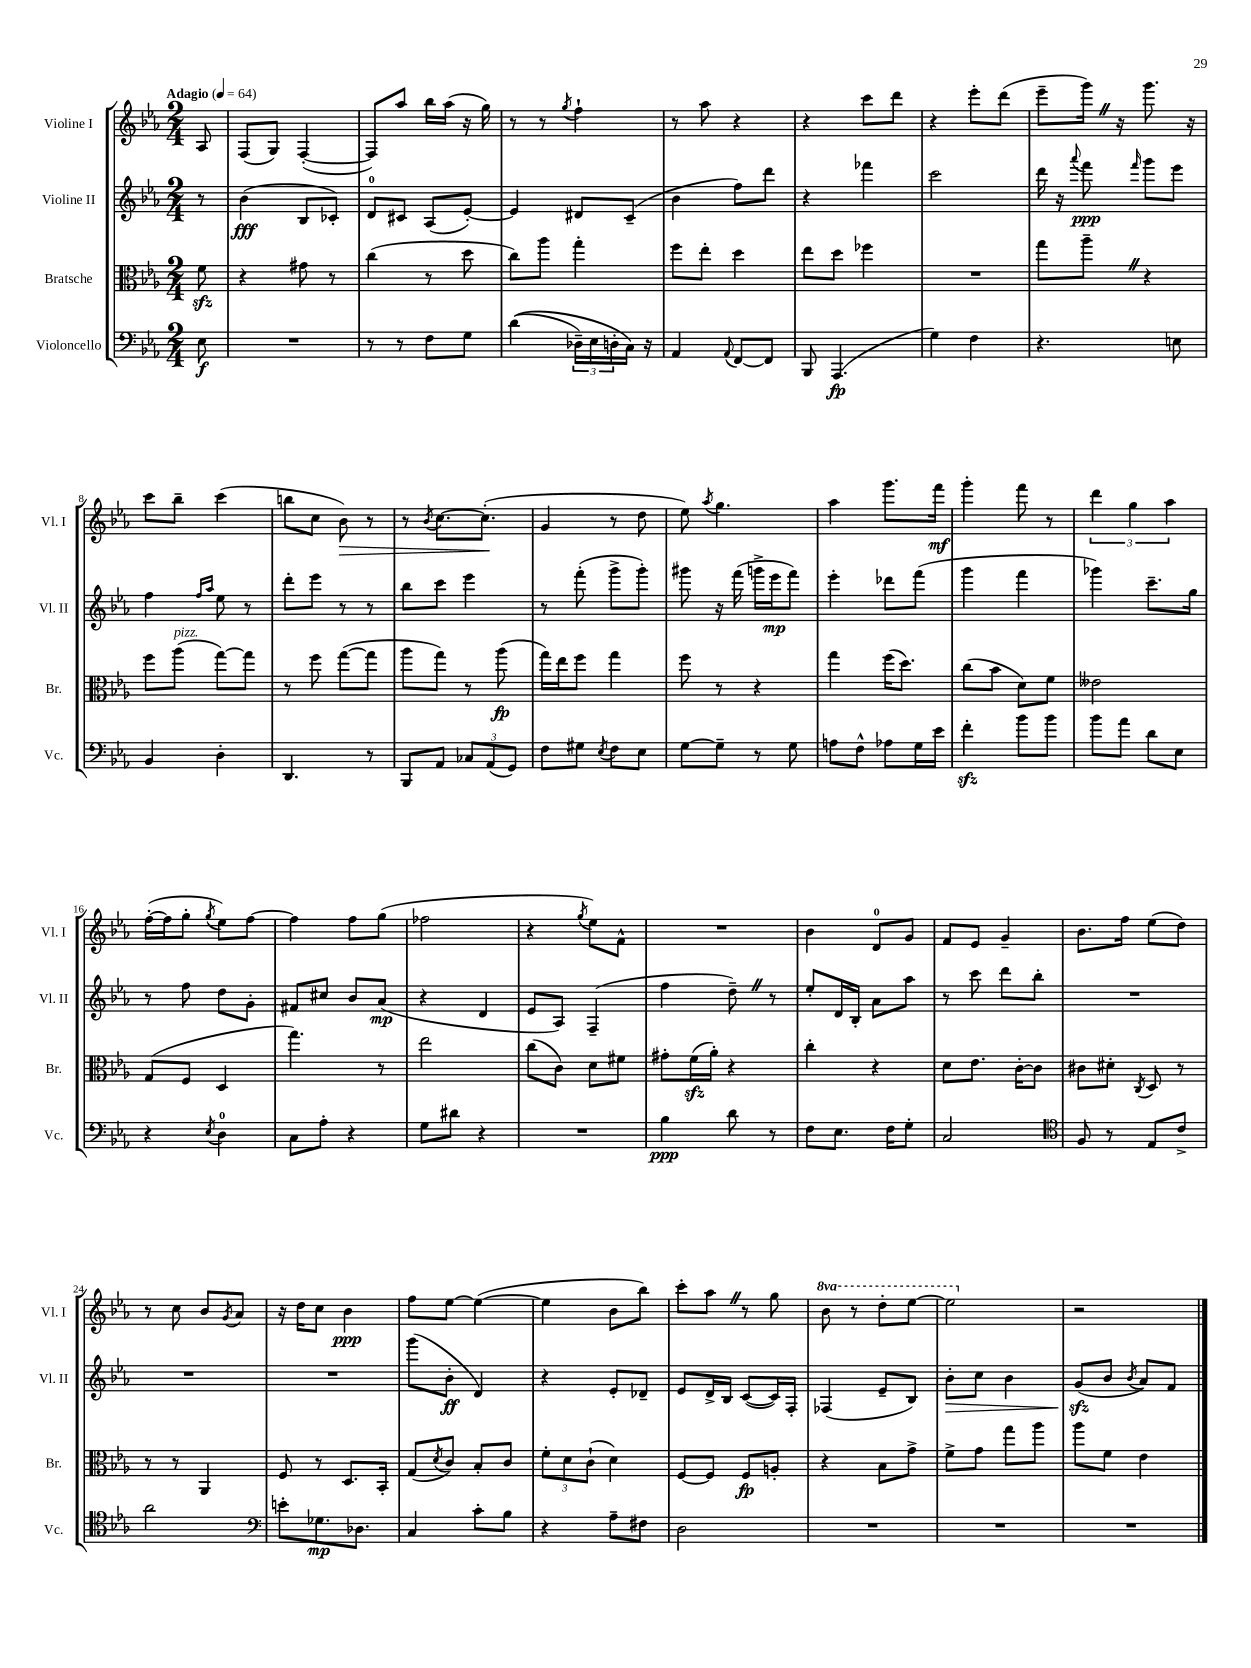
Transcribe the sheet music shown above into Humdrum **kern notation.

**kern	**kern	**kern	**kern
*staff4	*staff3	*staff2	*staff1
*clefF4	*clefC3	*clefG2	*clefG2
*k[b-e-a-]	*k[b-e-a-]	*k[b-e-a-]	*k[b-e-a-]
*M2/4	*M2/4	*M2/4	*M2/4
*MM64	*MM64	*MM64	*MM64
8E-\	8f\	8r	8A-/
=	=	=	=
2r	4r	(4b-\	(8F/L
.	.	.	8G/J)
.	8g#\	8B-/L	([4F'/
.	8r	8c-'/J)	.
=	=	=	=
8r	(4cc\	8d/L	8F/]L)
8r	.	8c#/J	8aa-/J
8F\L	8r	(8A-/L	16bb-\LL
.	.	.	(16aa-\JJ
8G\J	8dd\	[8e-'/J)	16r
.	.	.	16gg\)
=	=	=	=
&((4d\	8cc\L)	4e-/]	8r
.	8aa-\J	.	8r
.	.	.	8qgg/
24D-~\LL)	4gg'\	8d#/L	4ff`\
24E-\	.	.	.
24D'\	.	.	.
16C\JJ&)	.	(8c~/J	.
16r	.	.	.
=	=	=	=
4AA-/	8ff\L	4b-\	8r
.	8ee-'\J	.	8aa-\
8qqAA-/	.	.	.
[8FF/L	4dd\	8ff\L)	4r
8FF/]J	.	8ddd\J	.
=	=	=	=
8BBB-/	8ee-\L	4r	4r
(4.AAA-/	8dd\J	.	.
.	4ff-\	4fff-\	8ccc\L
.	.	.	8ddd\J
=	=	=	=
4G\)	2r	2ccc\	4r
4F\	.	.	8eee-'\L
.	.	.	(8ddd\J
=	=	=	=
4.r	8gg\L	16ddd\	8eee-~\L
.	.	16r	.
.	.	8qqaaa-/	.
.	8aa-~\J	8fff\	16ggg\Jk)
.	.	.	16r
.	.	16qqfff/	.
.	4r	8ggg\L	8.ggg\
8E\	.	8eee-\J	.
.	.	.	16r
=	=	=	=
4BB-/	8ff\L	4ff\	8ccc\L
.	(8aa-\J	.	8bb-~\J
.	.	16qqff/LL	.
.	.	16qqaa-/JJ	.
4D'\	[8gg\L)	8ee-\	(4ccc\
.	8gg\]J	8r	.
=	=	=	=
4.DD/	8r	8ddd'\L	8bb\L
.	8ff\	8eee-\J	8cc\J
.	([8gg\L	8r	8b-\)
8r	8gg\]J	8r	8r
=	=	=	=
8BBB-/L	8aa-\L	8bb-\L	8r
.	.	.	8qb-/
8AA-/J	8gg\J)	8ccc\J	[8.cc\L
12C-/L	8r	4eee-\	.
.	.	.	(8.cc'\]J
(12AA-/	.	.	.
.	(8aa-\	.	.
12GG/J)	.	.	.
=	=	=	=
8F\L	16gg\LL)	8r	4g/
.	16ee-\J	.	.
8G#\J	8ff\J	(8fff'\	.
8qE-/	.	.	.
8F\L	4gg\	8ggg^\L	8r
8E-\J	.	8ggg'\J)	8dd\
=	=	=	=
[8G\L	8ff\	8ggg#\	8ee-\)
.	.	.	8qaa-/
8G~\]J	8r	16r	4.gg\
.	.	(16fff\	.
8r	4r	16ggg^\LL	.
.	.	16eee-\J	.
8G\	.	8fff\J)	.
=	=	=	=
8A\L	4gg\	4eee-'\	4aa-\
8F^^\J	.	.	.
8A-\L	(16ff\LK	8ddd-\L	8.ggg\L
.	8.dd\J)	.	.
16G\L	.	(8fff\J	.
16e-\JJ	.	.	16fff\Jk
=	=	=	=
4f'\	(8cc\L	4ggg\	4ggg'\
.	8b-\J	.	.
8b-\L	8d\L)	4fff\	8fff\
8b-\J	8f\J	.	8r
=	=	=	=
8b-\L	2e--\	4ggg-\)	6ddd\
8a-\J	.	.	.
.	.	.	6gg\
8d\L	.	8.ccc~\L	.
.	.	.	6aa-\
8E-\J	.	.	.
.	.	16gg\Jk	.
=	=	=	=
4r	(8G/L	8r	([16ff'\LL
.	.	.	16ff\]J
.	8F/J	8ff\	8gg'\J
8qE-/	.	.	8qgg/
4D\	4D/	8dd\L	8ee-\L)
.	.	8g'\J	[8ff\J
=	=	=	=
8C\L	4.gg\)	8f#/L	4ff\]
8A-'\J	.	8cc#/J	.
4r	.	8b-/L	8ff\L
.	8r	(8a-/J	(8gg\J
=	=	=	=
8G\L	2ee-\	4r	2ff-\
8d#\J	.	.	.
4r	.	4d/	.
=	=	=	=
2r	(8cc\L	8e-/L	4r
.	8c\J)	8A-/J)	.
.	.	.	8qgg/
.	8d\L	(4F~/	8ee-\L)
.	8f#\J	.	8f^^\J
=	=	=	=
4B-\	8g#'\L	4ff\	2r
.	(16f\L	.	.
.	16a-'\JJ)	.	.
8d\	4r	8dd~\)	.
8r	.	8r	.
=	=	=	=
8F\L	4cc'\	8ee-'/L	4b-\
8.E-\J	.	16d/L	.
.	.	16B-'/JJ	.
.	4r	8a-\L	8d/L
16F\LK	.	.	.
8G'\J	.	8aa-\J	8g/J
=	=	=	=
2C/	8d\L	8r	8f/L
.	8.e-\J	8ccc\	8e-/J
.	.	8ddd\L	4g~/
.	[16c'\LK	.	.
.	8c\]J	8bb-'\J	.
=	=	=	=
*clefC4	*	*	*
8F/	8c#\L	2r	8.b-\L
8r	8d#'\J	.	.
.	.	.	16ff\Jk
.	8qC/	.	.
8E-/L	8D/	.	(8ee-\L
8c^/J	8r	.	8dd\J)
=	=	=	=
2a-\	8r	2r	8r
.	8r	.	8cc\
.	4AA-/	.	8b-/L
.	.	.	8qg/
.	.	.	8a-/J
=	=	=	=
*clefF4	*	*	*
8e'\L	8F/	2r	16r
.	.	.	16dd\LK
8.G-\	8r	.	8cc\J
.	8.D/L	.	4b-\
8.D-\J	.	.	.
.	16BB-'/Jk	.	.
=	=	=	=
4C/	(8G/L	(8ggg\L	8ff\L
.	8qd/	.	.
.	8c/J)	8b-'\J	[8ee-\J
8c'\L	8B-'/L	4d/)	(4ee-\_
8B-\J	8c/J	.	.
=	=	=	=
4r	12f'\L	4r	4ee-\]
.	12d\	.	.
.	(12c`\J	.	.
8A-~\L	4d\)	8e-'/L	8b-\L
8F#\J	.	8d-~/J	8bb-\J)
=	=	=	=
2D\	[8F/L	8e-/L	8ccc'\L
.	8F/]J	16d^/L	8aa-\J
.	.	16B-/JJ	.
.	8F/L	([8c/L	8r
.	8A'/J	16c/]L)	8gg\
.	.	16F'/JJ	.
=	=	=	=
2r	4r	(4F-/	8bb-\
.	.	.	8r
.	8B-\L	8e-~/L	8ddd'\L
.	8g^\J	8B-/J)	[8eee-\J
=	=	=	=
2r	8f^\L	8b-'\L	2eee-\]
.	8g\J	8cc\J	.
.	8gg\L	4b-\	.
.	8aa-\J	.	.
=	=	=	=
2r	8aa-\L	(8g/L	2r
.	8f\J	8b-/J	.
.	.	8qb-/	.
.	4e-\	8a-/L)	.
.	.	8f/J	.
==	==	==	==
*-	*-	*-	*-
